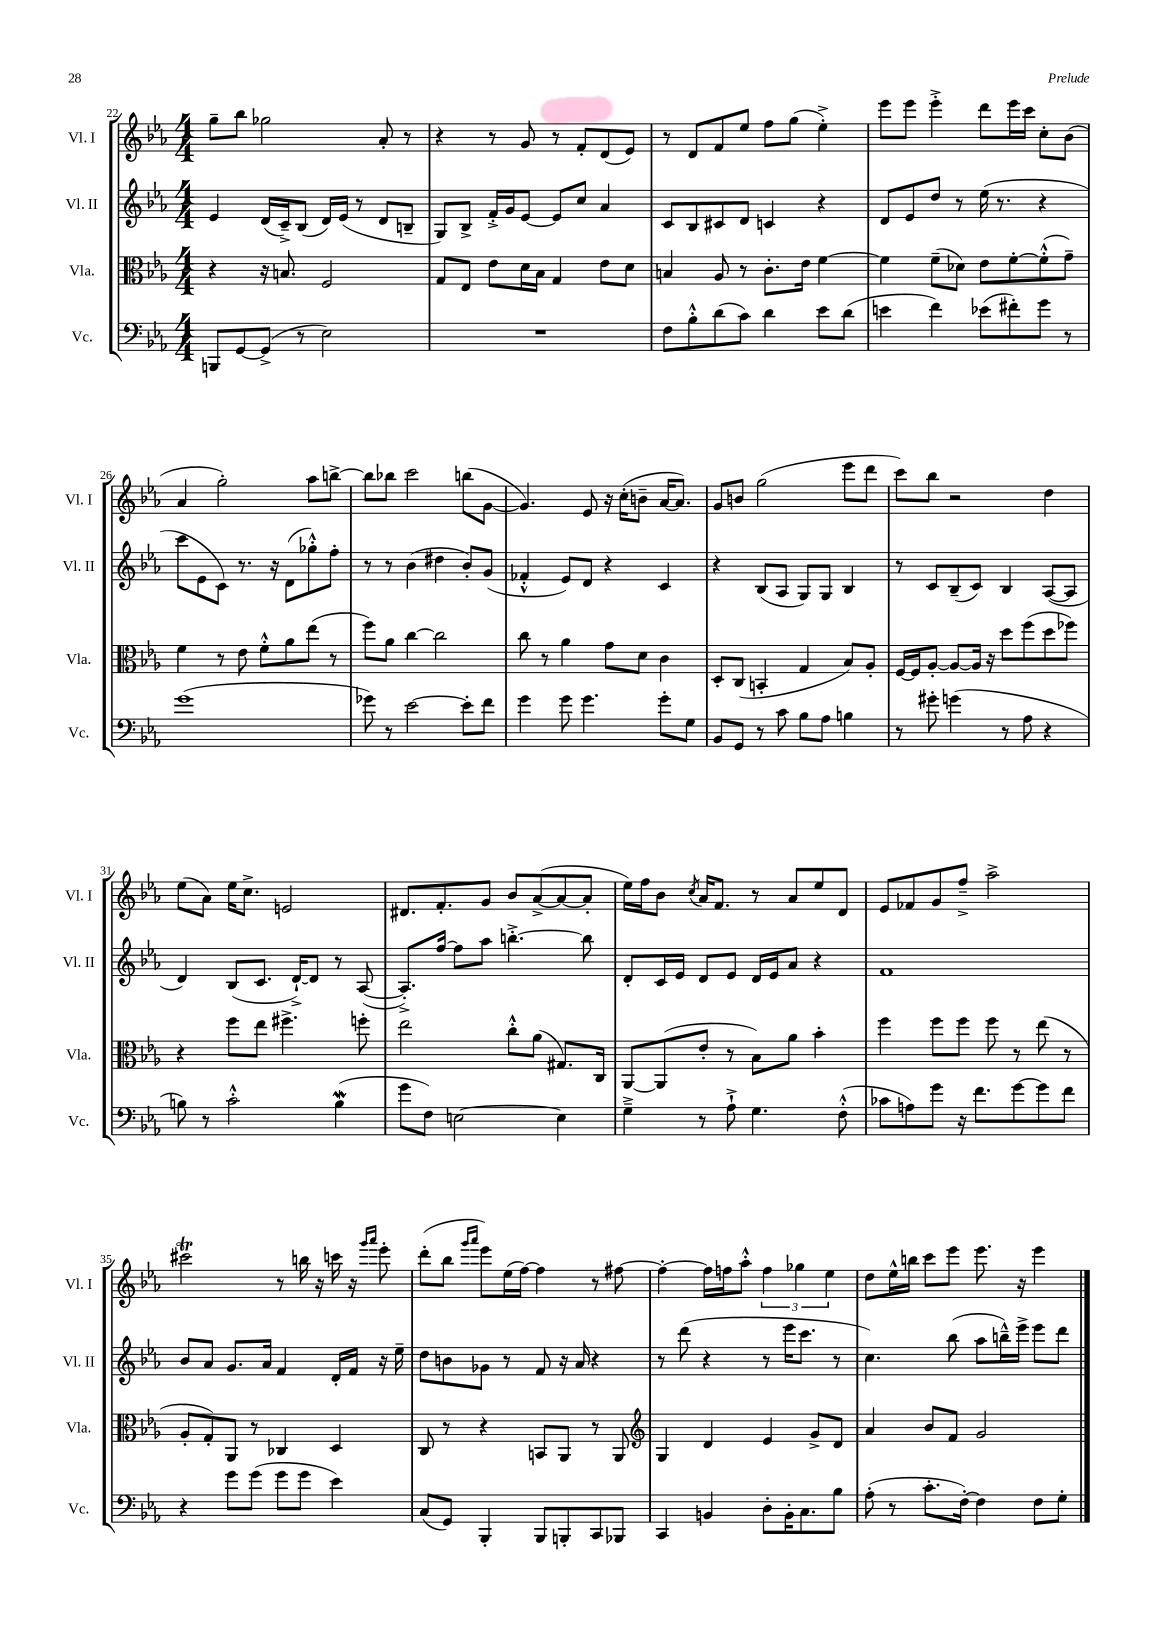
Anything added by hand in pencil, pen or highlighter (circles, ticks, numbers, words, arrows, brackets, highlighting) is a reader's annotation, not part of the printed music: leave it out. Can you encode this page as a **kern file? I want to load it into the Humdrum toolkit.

**kern	**kern	**kern	**kern
*part4	*part3	*part2	*part1
*staff4	*staff3	*staff2	*staff1
*I"Vc.	*I"Vla.	*I"Vl. II	*I"Vl. I
*I'Vc.	*I'Vla.	*I'Vl. II	*I'Vl. I
*clefF4	*clefC3	*clefG2	*clefG2
*k[b-e-a-]	*k[b-e-a-]	*k[b-e-a-]	*k[b-e-a-]
*M4/4	*M4/4	*M4/4	*M4/4
=22	=22	=22	=22
8BBBn/L	4r	4e-/	8gg~\L
[8GG/	.	.	8bb-\J
(8GG^/J]	16r	(16d/LL	2gg-X\
.	8.Bn/	16c~^/J)	.
8r	.	(8B-/J	.
2E-\)	2F/	16d/LL)	.
.	.	(16e-/JJ	.
.	.	8r	.
.	.	8d/L	8a-'/
.	.	8Bn~/J	8r
=23	=23	=23	=23
1r	8G/L	8G/L)	4r
.	8E-/J	8B-^/J	.
.	8e-\L	16f'^/LL	8r
.	.	16g/J	.
.	16d\L	[8e-/J	8g/
.	16B-\JJ	.	.
.	4G/	8e-/L]	8r
.	.	8cc/J	8f'/L
.	8e-\L	4a-/	(8d/
.	8d\J	.	8e-/J)
=24	=24	=24	=24
8F\L	4Bn/	8c/L	8r
8B-'^^\	.	8B-/	8d/L
(8d\	8A-/	8c#X/	8f/
8c\J)	8r	8d/J	8ee-/J
4d\	8.c'\L	4cn/	8ff\L
.	.	.	(8gg\J
.	16e-\Jk	.	.
8e-\L	[4f\	4r	4ee-'^\)
(8d\J	.	.	.
=25	=25	=25	=25
4en\	4f\]	8d/L	8eee-\L
.	.	8e-/	8eee-\J
4f\)	(8f~\L	8dd/J	4eee-'^\
.	8d-X\J)	8r	.
(8e-X\L	8e-\L	(16ee-\	8ddd\L
.	.	8.r	.
8f#X'\)	[8f'\	.	16eee-\L
.	.	.	16ccc\JJ
8g\J	(8f'^^\]	4r	8cc'\L
8r	8g~\J)	.	(8b-\J
!!LO:LB:g=z
=26	=26	=26	=26
(1g	4f\	8ccc\L	4a-/
.	.	8e-\	.
.	8r	8c\J)	2gg'\)
.	8e-\	8.r	.
.	8f'^^\L	.	.
.	.	16r	.
.	8a-\	(8d\L	.
.	(8ee-\J	8gg-X'^^\)	8aa-\L
.	8r	8ff'\J	[8bbn^\J
=27	=27	=27	=27
8g-X\)	8ff\L)	8r	8bb\L]
8r	8a-\J	8r	8bb-X\J
[2e-\	[4cc\	(4b-\	2ccc\
.	2cc\]	4dd#X\	.
8e-'\L]	.	8b-'/L)	(8bbn\L
8f\J	.	(8g/J	[8g\J
=28	=28	=28	=28
4g\	8cc\	4f-X'^^/	4.g/])
.	8r	.	.
8g\	4a-\	8e-/L)	.
4.g\	.	8d/J	8e-/
.	8g\L	4r	16r
.	.	.	(16cc'\KL
.	8d\J	.	8bn~\J
8g'\L	4c\	4c/	[16a-/KL
.	.	.	8.a-/J])
8G\J	.	.	.
=29	=29	=29	=29
8BB-/L	8D'/L	4r	8g/L
8GG/J	(8C/J	.	8bn/J
8r	4BBn'/	(8B-/L	(2gg\
8c\	.	8A-/J	.
8B-\L	4G/	8G/L)	.
8A-\J	.	8G/J	.
4Bn\	8B-/L)	4B-/	8eee-\L
.	8A-'/J	.	8ddd\J
=30	=30	=30	=30
8r	[16F/LL	8r	8ccc\L)
.	16F/J]	.	.
8g#X'\	[8A-'/J	8c/L	8bb-\J
(4gn\	8A-/L_	(8B-~/	2r
.	16A-/Jk]	8c/J)	.
.	16r	.	.
8r	8dd\L	4B-/	.
8A-\	(8ff\	.	.
4r	8dd\	([8A-/L	4dd\
.	8ff-X\J)	8A-/J]	.
!!LO:LB:g=z
=31	=31	=31	=31
8Bn\)	4r	4d/)	(8ee-\L
8r	.	.	8a-\J)
2c'^^\	8ff\L	(8B-/L	16ee-\KL
.	.	.	8.cc^\J
.	8ee-\J	8.c/J	.
.	4.ff#X^\	.	2en/
.	.	[16d`^/KL)	.
.	.	8d/J]	.
(4BW\	.	8r	.
.	8ffn'\	([8A-/	.
=32	=32	=32	=32
8g\L	2ee-\	8.A-'^/L])	8.d#X/L
8F\J)	.	.	.
.	.	[16ff/Jk	8.f'/
[2En\	.	8ff\L]	.
.	.	8aa-\J	8g/J
.	8cc'^^\L	[4.bbn'^\	8b-/L
.	(8a-\J	.	([8a-^/
4E\]	8.G#X/L)	.	8a-/_
.	.	8bb\]	8a-'/J]
.	16C/Jk	.	.
=33	=33	=33	=33
4G~^\	[8AA-/L	8d'/L	16ee-\LL)
.	.	.	16ff\J
.	(8AA-/]	16c/L	8b-\J
.	.	16e-/JJ	.
.	.	.	8qcc/
8r	8e-'/J	8d/L	16a-/KL
.	.	.	8.f/J
8A-`^\	8r	8e-/J	.
4.G\	8B-\L)	16d/LL	8r
.	.	16e-/J	.
.	8a-\J	8a-/J	8a-/L
.	4b-'\	4r	8ee-/
(8F'^^\	.	.	8d/J
=34	=34	=34	=34
8c-X\L	4ff\	1f	8e-/L
8An\)	.	.	8f-X/
8g\J	8ff\L	.	8g/
16r	8ff\J	.	8ff~^/J
8.f\L	.	.	.
.	8ff\	.	2aa-^\
[8g\	8r	.	.
8g\]	(8ee-\	.	.
8f\J	8r	.	.
!!LO:LB:g=z
=35	=35	=35	=35
4r	8A-'/L	8b-/L	2ccc#Xt\
.	8G'/)	8a-/J	.
8g\L	8AA-/J	8.g/L	.
(8g\J	8r	.	.
.	.	16a-/Jk	.
8g\L	4C-X/	4f/	8r
8g\J	.	.	16bbn\
.	.	.	16r
4e-\)	4D/	16d'/LL	16cccn\
.	.	16f/JJ	16r
.	.	.	16qqggg/LL
.	.	.	16qqaaa-/JJ
.	.	16r	8eee-'\
.	.	16ee-~\	.
=36	=36	=36	=36
(8C/L	8C/	8dd\L	(8ddd'\L
8GG/J)	8r	8bn\	8bb-\J
.	.	.	16qqggg/LL
.	.	.	16qqaaa-/JJ
4BBB-'/	4r	8g-X\J	8eee-\L)
.	.	8r	(16ee-\L
.	.	.	[16ff\JJ)
8BBB-/L	8BBn/L	8f/	4ff\]
8BBBn'/	8AA-/J	16r	.
.	.	16a-/	.
8CC/	8r	4r	8r
8BBB-X/J	8AA-/	.	[8ff#X\
=37	=37	=37	=37
*	*clefG2	*	*
4CC/	4G/	8r	4ff#'\_
.	.	(8ddd\	.
4BBn/	4d/	4r	16ff#\LL]
.	.	.	16ffn\J
.	.	.	8aa-'^^\J
8D'\L	4e-/	8r	6ff\
16BB'\K	.	16eee-\KL	.
.	.	.	6gg-X\
8.C\	.	8.ccc\J	.
.	8g^/L	.	.
.	.	.	6ee-\
8B-\J	8d/J	8r	.
=38	=38	=38	=38
(8A-'\	4a-/	4.cc\)	8dd\L
8r	.	.	16ee-^^\L
.	.	.	16bbn\JJ
8.c'\L	8b-/L	.	8ccc\L
.	8f/J	(8bb-\	8eee-\J
[16F'\Jk)	.	.	.
4F\]	2g/	8aa-\L	8.eee-\
.	.	16bbn~^^\L)	.
.	.	16eee-^\JJ	16r
8F\L	.	8eee-\L	4eee-\
8G'\J	.	8ddd\J	.
==	==	==	==
*-	*-	*-	*-
